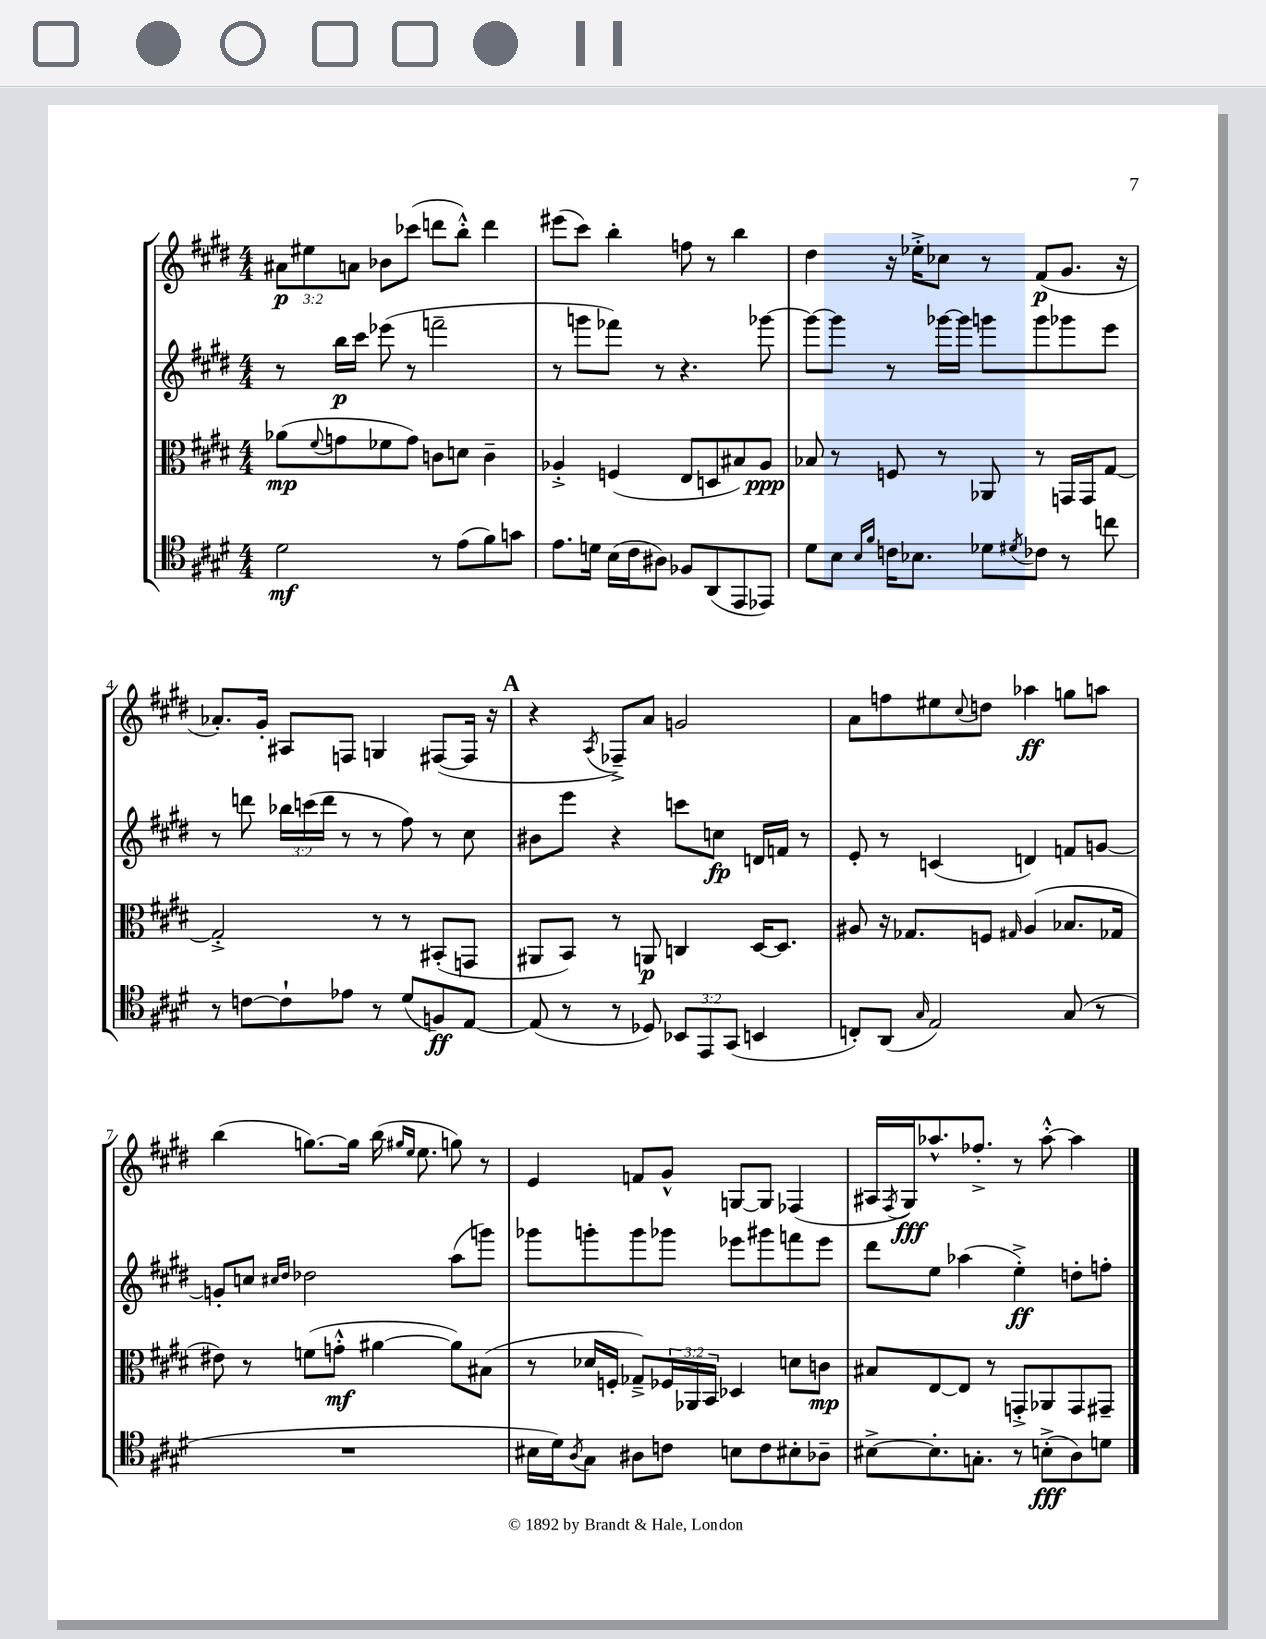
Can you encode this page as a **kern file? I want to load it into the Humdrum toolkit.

**kern	**dynam	**kern	**dynam	**kern	**dynam	**kern	**dynam
*part4	*part4	*part3	*part3	*part2	*part2	*part1	*part1
*staff4	*staff4	*staff3	*staff3	*staff2	*staff2	*staff1	*staff1
*clefC4	*	*clefC3	*	*clefG2	*	*clefG2	*
*k[f#c#g#d#]	*	*k[f#c#g#d#]	*	*k[f#c#g#d#]	*	*k[f#c#g#d#]	*
*M4/4	*	*M4/4	*	*M4/4	*	*M4/4	*
=1	=1	=1	=1	=1	=1	=1	=1
2d#\	mf	(8a-X\L	mp	8r	.	12a#X\L	p
.	.	.	.	.	.	12ee#X\	.
.	.	8qqf#/	.	.	.	.	.
.	.	8gn\	.	16bb\LL	p	.	.
.	.	.	.	.	.	12an\J	.
.	.	.	.	16ccc#\JJ	.	.	.
.	.	8f-X\	.	(8eee-X\	.	8b-X\L	.
.	.	8g\J)	.	8r	.	(8ccc-X\J	.
8r	.	8cn\L	.	2fffn~\	.	8dddn\L	.
(8e\L	.	8dn\J	.	.	.	8bb'^^\J)	.
8f#\)	.	4c~\	.	.	.	4ddd\	.
8gn\J	.	.	.	.	.	.	.
=2	=2	=2	=2	=2	=2	=2	=2
8.e\L	.	4A-X'^/	.	8r	.	(8eee#X\L	.
.	.	.	.	8gggn\L	.	8ccc#\J)	.
16dn\Jk	.	.	.	.	.	.	.
(16B\LL	.	(4Fn/	.	8fff-X\J)	.	4bb'\	.
16c#\J	.	.	.	.	.	.	.
8A#X\J)	.	.	.	8r	.	.	.
8F-X/L	.	8E/L	.	4.r	.	8ffn\	.
(8AA/	.	8Dn/	.	.	.	8r	.
8EE/	.	8B#X/)	.	.	.	4bb\	.
8EE-X/J)	.	8A-/J	ppp	[8ggg-X\	.	.	.
=3	=3	=3	=3	=3	=3	=3	=3
8d#\L	.	8B-X/	.	8ggg-\L_	.	4dd#\	.
8B\J	.	8r	.	8ggg-\J]	.	.	.
16qqB/LL	.	.	.	.	.	.	.
16qqf#/JJ	.	.	.	.	.	.	.
16cn\KL	.	8Fn/	.	8r	.	16r	.
8.B-X\J	.	.	.	.	.	16ee-X'^\KL	.
.	.	8r	.	[16ggg-X\LL	.	8cc-X\J	.
.	.	.	.	16ggg-\JJ]	.	.	.
8d-X\L	.	8AA-X/	.	8gggn\L	.	8r	.
8qd#X/	.	.	.	.	.	.	.
8c-X\J	.	8r	.	8ggg\	.	(8f#/L	p
8r	.	16GGn/LL	.	8ggg-X\	.	8.g#/J	.
.	.	16GG/J	.	.	.	.	.
8ccn\	.	[8G#/J	.	8eee\J	.	.	.
.	.	.	.	.	.	16r	.
!!LO:LB:g=z
=4	=4	=4	=4	=4	=4	=4	=4
8r	.	2G#'^/]	.	8r	.	8.a-X'/L)	.
[8cn\L	.	.	.	8dddn\	.	.	.
.	.	.	.	.	.	16g#'/Jk	.
8c`\]	.	.	.	24bb-X\LL	.	8A#X/L	.
.	.	.	.	(24cccn\	.	.	.
.	.	.	.	24ddd\JJ	.	.	.
8e-X\J	.	.	.	8r	.	8Fn/J	.
8r	.	8r	.	8r	.	4Gn/	.
(8d#/L	.	8r	.	8ff#\)	.	.	.
8Fn/)	ff	(8BB#X'/L	.	8r	.	([8F#X/L	.
[8E/J	.	8GGn/J	.	8cc#\	.	16F#/Jk]	.
.	.	.	.	.	.	16r	.
!!LO:REH:place=s1:t=A
=5	=5	=5	=5	=5	=5	=5	=5
(8E/]	.	8AA#X/L	.	8b#X\L	.	4r	.
8r	.	8BB/J)	.	8eee\J	.	.	.
.	.	.	.	.	.	8qA/	.
8r	.	8r	.	4r	.	8F-X~^/L)	.
8D-X/)	.	8AAn/	p	.	.	8a/J	.
12BB-X/L	.	4Cn/	.	8cccn\L	.	2gn/	.
12EE/	.	.	.	.	.	.	.
.	.	.	.	8ccn\J	fp	.	.
(12GG#/J	.	.	.	.	.	.	.
4BBn/	.	[16D#/KL	.	16dn/LL	.	.	.
.	.	8.D#/J]	.	16fn/JJ	.	.	.
.	.	.	.	8r	.	.	.
=6	=6	=6	=6	=6	=6	=6	=6
8Cn'/L)	.	8A#X/	.	8e'/	.	8a\L	.
(8AA/J	.	16r	.	8r	.	8ffn\	.
.	.	8.G-X/L	.	.	.	.	.
16qqG#/	.	.	.	.	.	.	.
2E/)	.	.	.	(4cn/	.	8ee#X\	.
.	.	.	.	.	.	8qqcc#/	.
.	.	8Fn/J	.	.	.	8ddn\J	.
.	.	16qqG#X/	.	.	.	.	.
.	.	(4A#/	.	4dn/)	.	4aa-X\	ff
(8G#/	.	8.B-X/L	.	8fn/L	.	8ggn\L	.
8r	.	.	.	[8gn/J	.	8aan\J	.
.	.	16G-X/Jk	.	.	.	.	.
!!LO:LB:g=z
=7	=7	=7	=7	=7	=7	=7	=7
1r	.	8e#X\)	.	8gn'/L]	.	(4bb\	.
.	.	8r	.	8ccn/J	.	.	.
.	.	.	.	16qqcc#X/LL	.	.	.
.	.	.	.	16qqdd#/JJ	.	.	.
.	.	(8fn\L	.	2dd-X\	.	[8.ggn\L)	.
.	.	8gn'^^\J	mf	.	.	.	.
.	.	.	.	.	.	16gg\Jk]	.
.	.	[4a#X\	.	.	.	(16bb\	.
.	.	.	.	.	.	16qqgg#X/LL	.
.	.	.	.	.	.	16qqee/JJ	.
.	.	.	.	.	.	8.ee\	.
.	.	8a#\L])	.	(8aa\L	.	8ggn\)	.
.	.	(8B#X\J	.	8gggn\J)	.	8r	.
=8	=8	=8	=8	=8	=8	=8	=8
16B#X\LL	.	8r	.	8ggg-X\L	.	4e/	.
16d#\J)	.	.	.	.	.	.	.
8qA/	.	.	.	.	.	.	.
8G#\J	.	16d-X/LL	.	8gggn'\	.	.	.
.	.	16Fn'/JJ	.	.	.	.	.
8A#X\L	.	8G-X~^/L)	.	8ggg\	.	8fn/L	.
8cn\J	.	24F-X/L	.	8ggg-X\J	.	8g#^^/J	.
.	.	24AA-X/	.	.	.	.	.
.	.	24BB/JJ	.	.	.	.	.
8Bn\L	.	4D-X/	.	8eee-X\L	.	[8Gn/L	.
8c\	.	.	.	8ggg#X\	.	8G/J]	.
8B#X'\	.	8dn\L	.	8fffn\	.	(4F-X/	.
8A-X~\J	.	8cn\J	mp	8eee-\J	.	.	.
=9	=9	=9	=9	=9	=9	=9	=9
[8B#X^\L	.	8B#X/L	.	8ddd#\L	.	16A#X/LL	.
.	.	.	.	.	.	8qF#/	.
.	.	.	.	.	.	16G#/J)	fff
8.B#'\]	.	[8E/	.	8ee\J	.	8.aa-X^^/	.
.	.	8E/J]	.	(4aa-X\	.	.	.
8.Gn'\J	.	.	.	.	.	8.ff-X'^/J	.
.	.	8r	.	.	.	.	.
8r	.	8GGn'^/L	.	4ee'^\)	ff	8r	.
(8Bn'^\L	fff	8AA-X/	.	.	.	[8aa-'^^\	.
8A\)	.	8GG/	.	8ddn'\L	.	4aa-\]	.
8dn\J	.	8GG#X~/J	.	8ffn'\J	.	.	.
==	==	==	==	==	==	==	==
*-	*-	*-	*-	*-	*-	*-	*-
